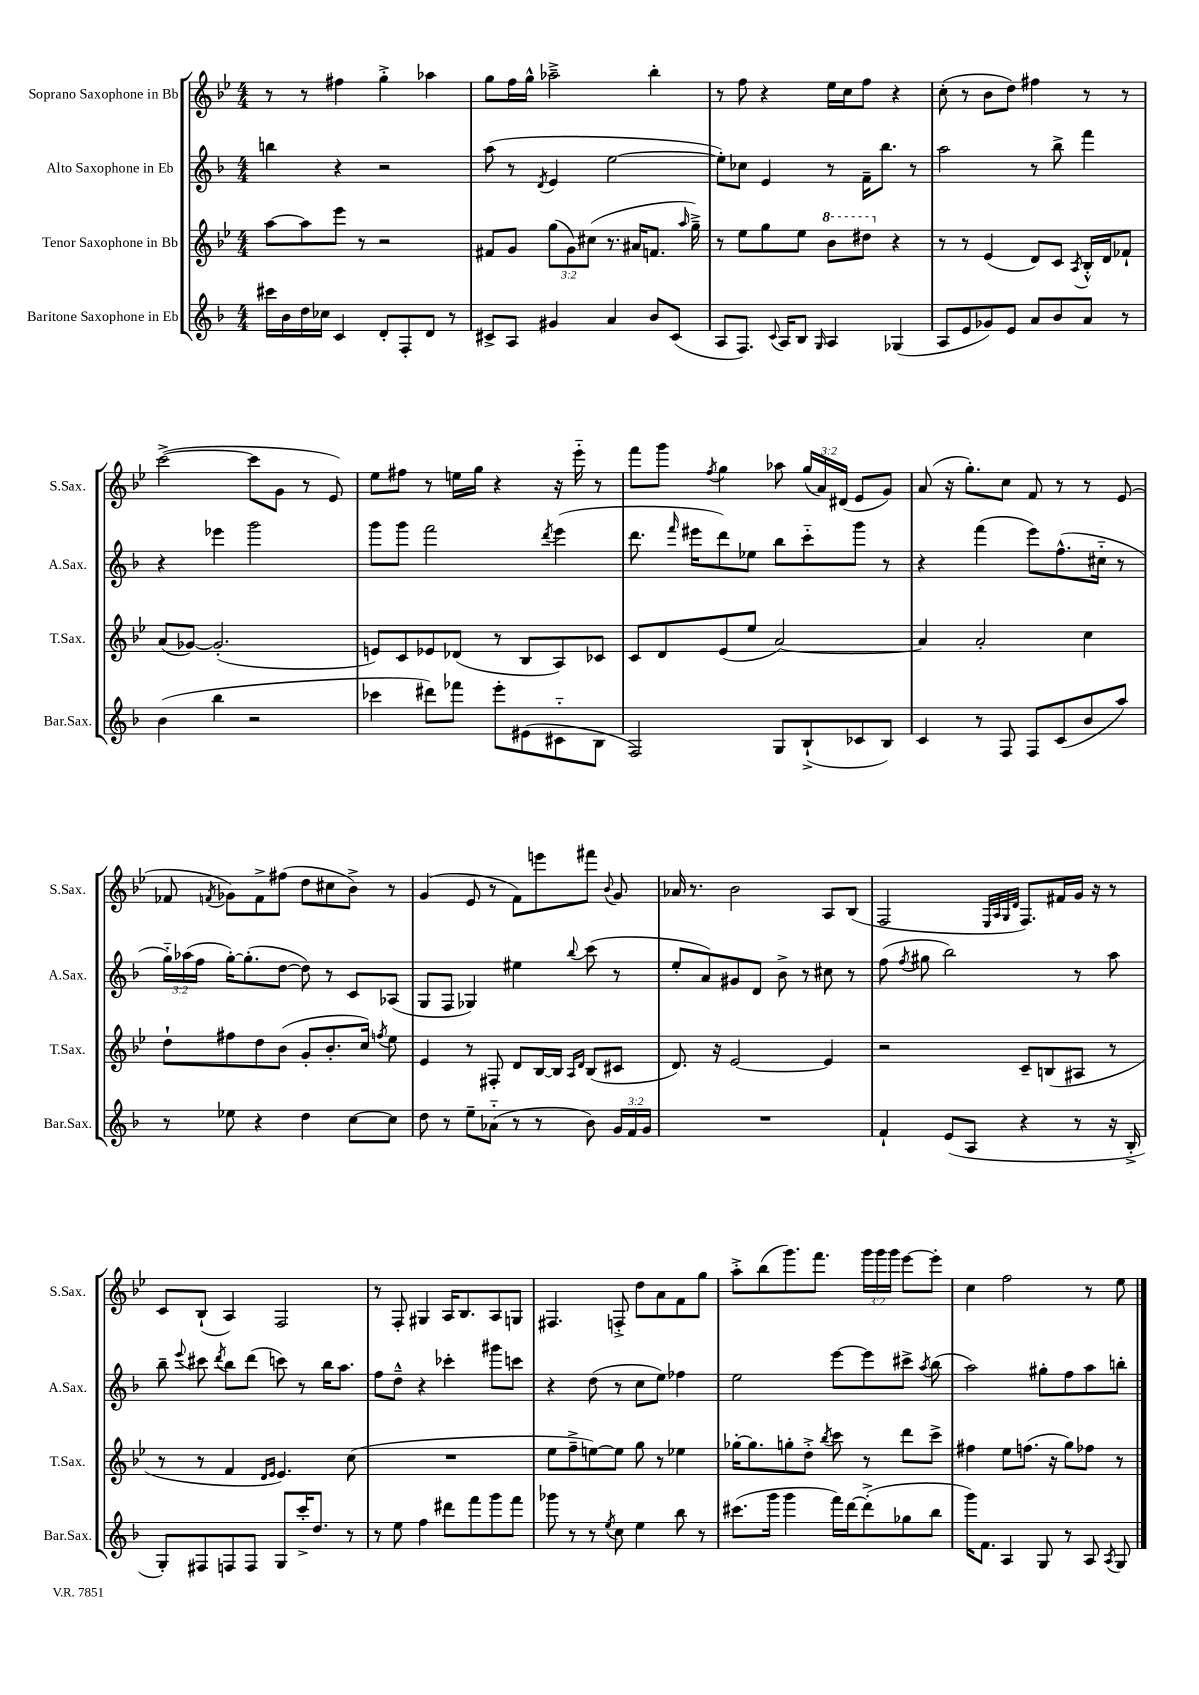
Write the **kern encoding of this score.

**kern	**kern	**kern	**kern
*part4	*part3	*part2	*part1
*staff4	*staff3	*staff2	*staff1
*I"Baritone Saxophone in Eb	*I"Tenor Saxophone in Bb	*I"Alto Saxophone in Eb	*I"Soprano Saxophone in Bb
*I'Bar.Sax.	*I'T.Sax.	*I'A.Sax.	*I'S.Sax.
*clefG2	*clefG2	*clefG2	*clefG2
*k[b-]	*k[b-e-]	*k[b-]	*k[b-e-]
*M4/4	*M4/4	*M4/4	*M4/4
=1	=1	=1	=1
16ccc#X\LL	[8aa\L	4bbn\	8r
16b-\	.	.	.
16dd\	8aa\]	.	8r
16cc-X\JJ	.	.	.
4c/	8eee-\J	4r	4ff#X\
.	8r	.	.
8d'/L	2r	2r	4gg'^\
8F'/	.	.	.
8d/J	.	.	4aa-X\
8r	.	.	.
=2	=2	=2	=2
8c#X^/L	8f#X/L	(8aa\	8gg\L
8A/J	8g/J	8r	16ff\L
.	.	.	16gg^^\JJ
.	.	8qd/	.
4g#X/	(12gg\L	4e/	2aa-X~^\
.	12g\)	.	.
.	(12cc#X\J	.	.
4a/	8.r	[2ee\	.
.	16a#X/KL	.	.
8b-/L	8.fn/J	.	4bb-'\
(8c#/J	.	.	.
.	16qqaa/	.	.
.	16gg~^\)	.	.
=3	=3	=3	=3
8A/L	8r	8ee'\L])	8r
8.F/J)	8ee-\L	8cc-X\J	8ff\
.	8gg\	4e/	4r
8qqc/	.	.	.
16A/KL	.	.	.
8B-/J	8ee-\J	.	.
16qqG/	.	.	.
*	*8va	*	*
4A/	8bb-\L	8r	16ee-\LL
.	.	.	16cc\J
.	8ddd#X\J	16f~\KL	8ff\J
.	.	8.bb-\J	.
*	*X8va	*	*
(4G-X/	4r	.	4r
.	.	8r	.
=4	=4	=4	=4
8A/L	8r	2aa\	(8cc'\
8e/	8r	.	8r
8g-X/)	(4e-/	.	8b-\L
8e/J	.	.	8dd\J)
8a/L	8d/L)	8r	4ff#X\
8b-/	8c/J	8bb-^\	.
.	8qA/	.	.
8a/J	16B-'^^/LL	4fff\	8r
.	16d/J	.	.
8r	8f-X`/J	.	8r
!!LO:LB:g=z
=5	=5	=5	=5
(4b-\	(8a/L	4r	([2ccc^\
.	[8g-X/J)	.	.
4bb-\	(2.g-'/]	4eee-X\	.
2r	.	2ggg\	8ccc\L]
.	.	.	8g\J
.	.	.	8r
.	.	.	8e-/)
=6	=6	=6	=6
4ccc-X\	8en/L)	8ggg\L	8ee-\L
.	8c/	8ggg\J	8ff#X\J
8ddd#X\L)	8e-X/	2fff\	8r
8fff-X\J	(8d-X/J	.	16een\LL
.	.	.	16gg\JJ
8eee'\L	8r	.	4r
(8e#X\	8B-/L	.	.
.	.	8qddd/	.
8c#X\	8A/)	(4eee\	16r
.	.	.	16eee-\
8B-\J	8c-X/J	.	8r
=7	=7	=7	=7
2F/)	8c/L	8.ddd\	8fff\L
.	8d/	.	8ggg\J
.	.	16qqfff/	.
.	.	16eee#X\KL	.
.	.	.	8qff/
.	(8e-/	8ddd\)	4gg\
.	8ee-/J	8ee-X\J	.
8G/L	[2a/)	8bb-\L	8aa-X\
(8B-`^/	.	8ccc\	(24gg/LL
.	.	.	24a/)
.	.	.	(24d#X/JJ
8c-X/	.	8ggg\J	8e-/L
8B-/J)	.	8r	8g/J)
=8	=8	=8	=8
4c/	4a/]	4r	(8a/
.	.	.	16r
.	.	.	8.gg'\L)
8r	2a'/	(4fff\	.
8F/	.	.	8cc\J
8F/L	.	8eee\L)	8f/
(8c/	.	(8.ff^^\	8r
8b-/	4cc\	.	8r
.	.	16cc#X\Jk	.
8aa/J)	.	8r	(8e-/
!!LO:LB:g=z
=9	=9	=9	=9
8r	8dd`\L	24gg\LL)	8f-X/
.	.	(24aa-X\	.
.	.	24ff\JJ	.
.	.	.	8qfn/
8ee-X\	8ff#X\	[16gg'\KL)	8g-X\L)
.	.	(8.gg'\]	.
4r	8dd\	.	8f^\
.	(8b-\J	[8dd\J	(8ff#X\J
4dd\	8g'/L	8dd\])	8dd\L
.	8.b-'/	8r	8cc#X\
[8cc\L	.	8c/L	8b-^\J)
.	16cc/Jk)	.	.
.	8qffn/	.	.
8cc\J]	8ee-\	(8A-X/J	8r
=10	=10	=10	=10
8dd\	4e-/	8G/L	(4g/
8r	.	8F/J	.
8ee~\L	8r	4G-X/)	8e-/
(8a-X\J	8F#X'/	.	8r
8r	8d/L	4ee#X\	8f\L)
8r	[16B-/L	.	8eeen\
.	16B-/JJ]	.	.
.	16qqA/LL	.	.
.	16qqd/JJ	8qqbb-/	.
8b-\)	(8B-/L	(8ccc\	8fff#X\J
.	.	.	8qqb-/
24g/LL	8c#X/J	8r	8g/
24f/	.	.	.
24g/JJ	.	.	.
=11	=11	=11	=11
1r	8.d/)	8ee'/L	16a-X/
.	.	.	8.r
.	.	8a/)	.
.	16r	.	.
.	[2e-/	8g#X/	2b-\
.	.	8d/J	.
.	.	8b-^\	.
.	.	8r	.
.	4e-/]	8cc#X\	8A/L
.	.	8r	(8B-/J
=12	=12	=12	=12
4f`/	2r	(8ff\	2F/
.	.	8qff/	.
.	.	8gg#X\	.
(8e/L	.	2bb-\)	.
8A/J	.	.	.
.	.	.	32qqE-/LLL
.	.	.	32qqA/
.	.	.	32qqG/
.	.	.	32qqd/JJJ
4r	8c~/L	.	8.F/L)
.	(8Bn/	.	.
.	.	.	16f#X/L
8r	8A#X/J	8r	16g/JJ
.	.	.	16r
16r	8r	8aa\	8r
16B-'^/	.	.	.
!!LO:LB:g=z
=13	=13	=13	=13
8G'/L)	8r	8bb-~\	8c/L
.	.	8qqeee/	.
8F#X/	8r	8ccc#X\	(8B-`/J
.	.	8qddd/	.
8Fn/	4f/	8bb-\L	4A/)
8F/J	.	(8ddd\J	.
.	16qqd/LL	.	.
.	16qqe-/JJ	.	.
8G/L	4.e-/)	8cccn\)	2F/
16ccc'^/K	.	8r	.
8.dd/J	.	.	.
.	.	16bb-\KL	.
.	.	8.aa\J	.
8r	(8cc\	.	.
=14	=14	=14	=14
8r	1r	8ff\L	8r
8ee\	.	8dd~^^\J	8F'/
4ff\	.	4r	4G#X/
8ddd#X\L	.	4ccc-X'\	16A/KL
.	.	.	8.B-/
8fff\	.	.	.
8ggg\	.	8ggg#X\L	8A/
8fff\J	.	8cccn\J	8Gn/J
=15	=15	=15	=15
8ggg-X\	8ee-\L	4r	4.F#X/
8r	8ff~^\	.	.
8r	[8een\)	(8dd\	.
8qee/	.	.	.
8cc\	8ee\J]	8r	8Fn'^/
4ee\	8gg\	8cc\L	8dd\L
.	8r	8ee\J)	8a\
8bb-\	4ee-X\	4ff-X\	8f\
8r	.	.	8gg\J
=16	=16	=16	=16
(8.ccc#X\L	[16gg-X'\KL	2ee\	8aa'^\L
.	8.gg-\]	.	.
.	.	.	(8bb-\
16ggg\Jk	.	.	.
4ggg\	8ggn'\	.	8.ggg\)
.	8dd'^\J	.	.
.	.	.	8.fff\J
.	8qbb-/	.	.
16fff\LL)	8ccc\	[8eee\L	.
[16ddd\J	.	.	.
(8ddd'^\]	8r	8eee\]	24ggg\LL
.	.	.	24ggg\
.	.	.	24ggg\JJ
8gg-X\	8ddd\L	8ccc#X^\J	[8eee-\L
.	.	8qaa/	.
8bb-\J	8ccc^\J	(8bb-\	8eee-'\J]
=17	=17	=17	=17
16ggg\KL)	4ff#X\	2aa\)	4cc\
8.f\J	.	.	.
4A/	8ee-\L	.	2ff\
.	(8.ffn\J	.	.
8G/	.	8gg#X'\L	.
.	16r	.	.
8r	8gg\L)	8ff\	.
8A/	8ff-X\J	8aa\	8r
8qA/	.	.	.
8G/	8r	8bbn'\J	8ee-\
==	==	==	==
*-	*-	*-	*-
